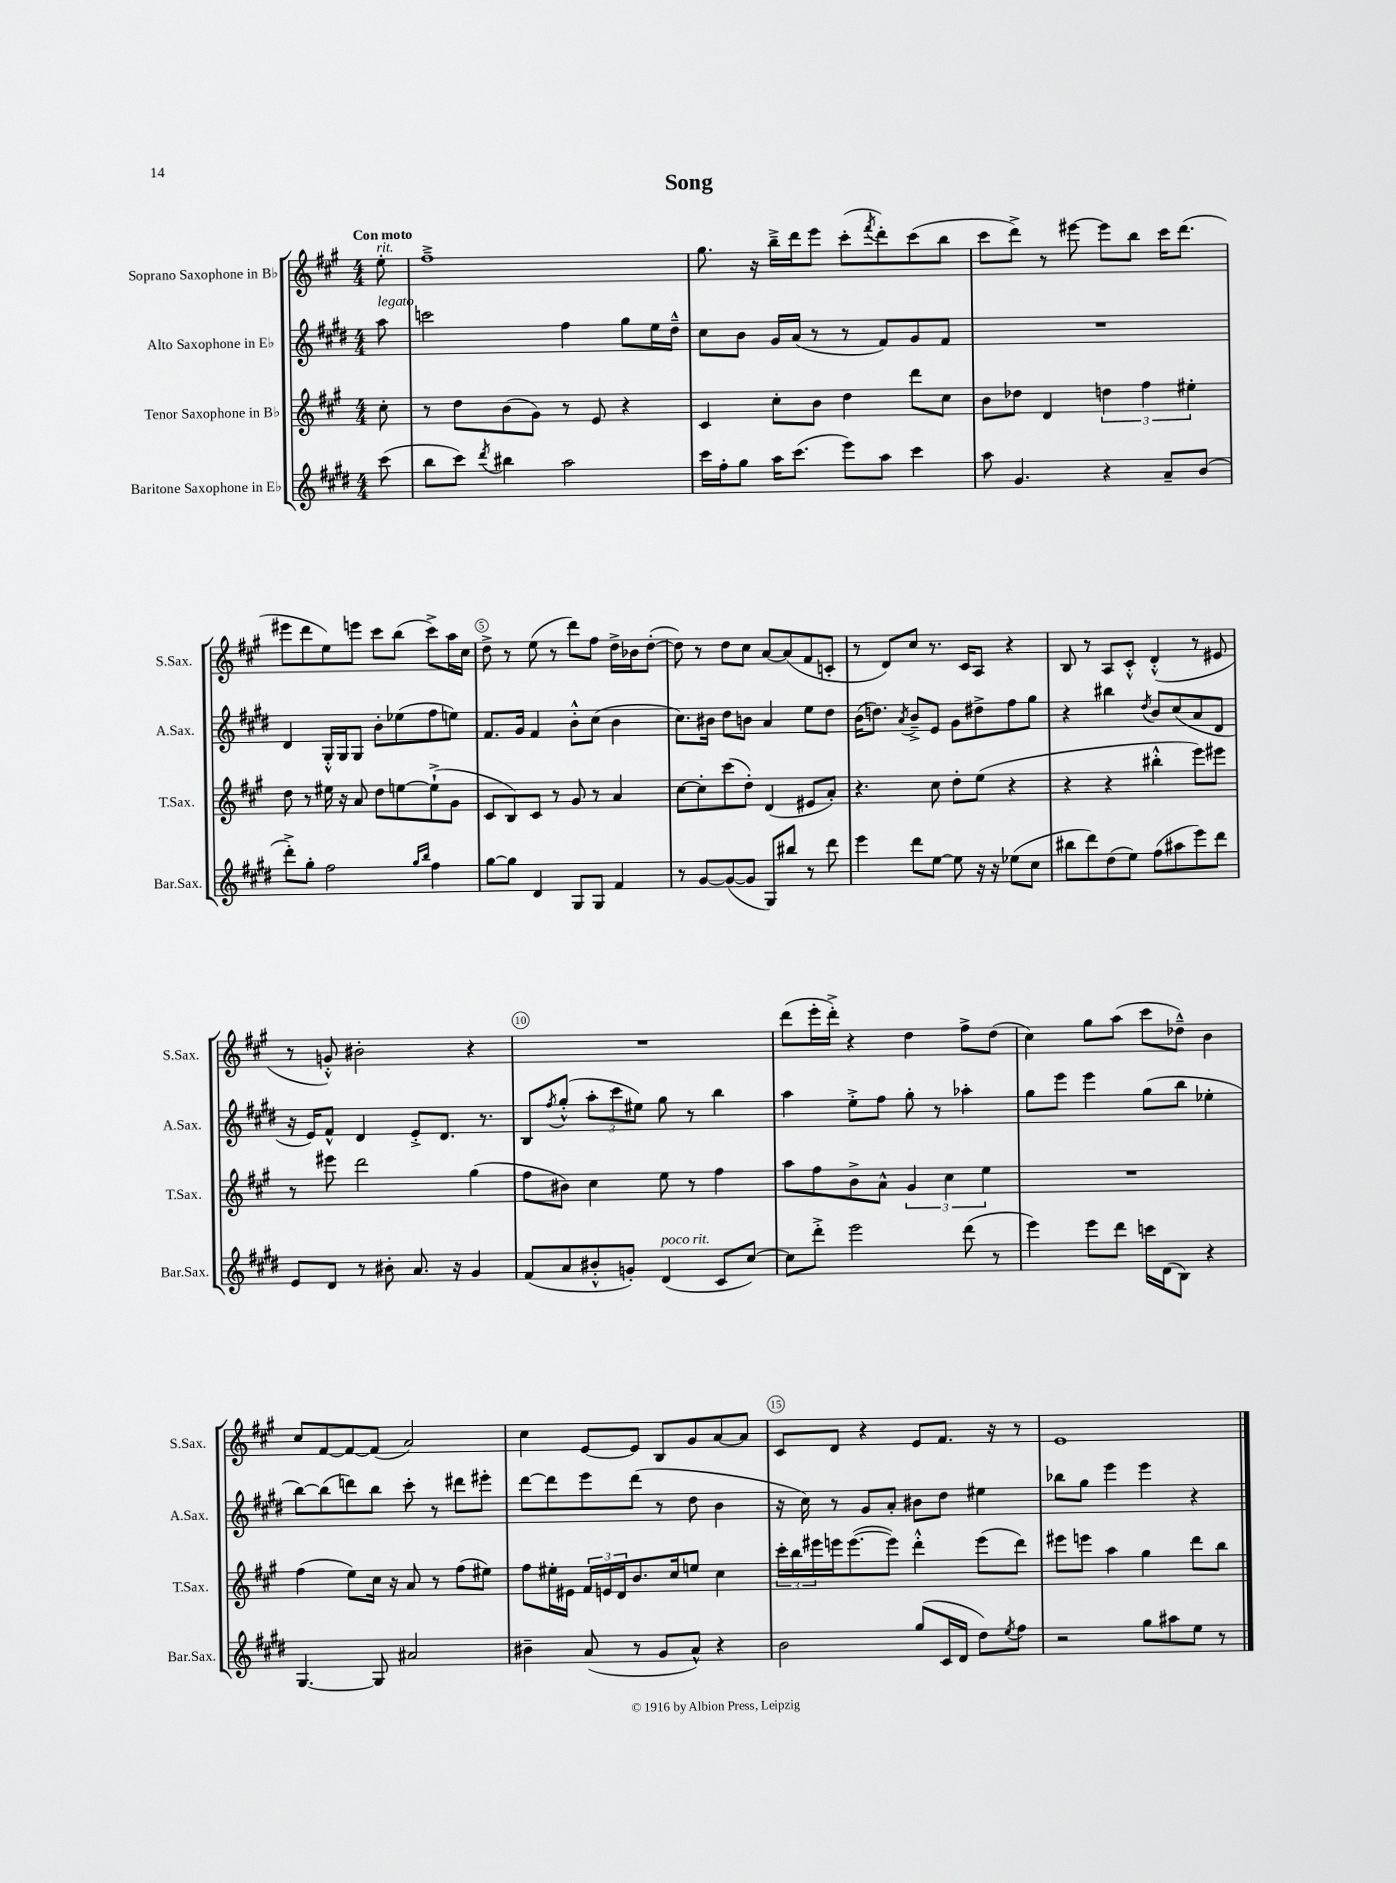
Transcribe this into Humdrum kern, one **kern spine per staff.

**kern	**kern	**kern	**kern
*part4	*part3	*part2	*part1
*staff4	*staff3	*staff2	*staff1
*I"Baritone Saxophone in E♭	*I"Tenor Saxophone in B♭	*I"Alto Saxophone in E♭	*I"Soprano Saxophone in B♭
*I'Bar.Sax.	*I'T.Sax.	*I'A.Sax.	*I'S.Sax.
*clefG2	*clefG2	*clefG2	*clefG2
*k[f#c#g#d#]	*k[f#c#g#]	*k[f#c#g#d#]	*k[f#c#g#]
*M4/4	*M4/4	*M4/4	*M4/4
=	=	=	=
!	!	!	!LO:TX:a:B:t=Con moto
!	!	!	!LO:TX:a:i:t=rit.
!	!	!LO:TX:a:i:t=legato	!
(8ccc#\	8cc#'\	8aa\	8ee'\
=1	=1	=1	=1
8bb\L	8r	2cccn\	1ff#~^
8ccc#\J)	8dd\L	.	.
8qddd#/	.	.	.
4bb#X\	(8b\	.	.
.	8g#\J)	.	.
2aa\	8r	4ff#\	.
.	8e/	.	.
.	4r	8gg#\L	.
.	.	16ee\L	.
.	.	16dd#~^^\JJ	.
=2	=2	=2	=2
16ccc#\LL	4c#/	8cc#\L	8.gg#\
16ff#'\J	.	.	.
8gg#\J	.	8b\J	.
.	.	.	16r
16aa\KL	8cc#'\L	16g#/LL	16bb~^\LL
(8.ccc#\J	.	(16a/JJ	16ddd\J
.	8b\J	8r	8eee\J
8eee\L)	4dd\	8r	(8ccc#'\L
.	.	.	8qfff#/
8aa\J	.	8f#/L)	8ddd'\)
4ccc#\	8ddd\L	8g#/	(8ccc#\
.	8cc#\J	8f#/J	8bb\J
=3	=3	=3	=3
8aa\	8b\L	1r	8ccc#\L
4.g#/	8dd-X\J	.	8ddd^\J)
.	4d/	.	8r
.	.	.	[8eee#X\
4r	6ddn\	.	8eee#\L]
.	.	.	8bb\J
.	6ff#\	.	.
8a~/L	.	.	16ccc#\KL
.	.	.	(8.ddd\J
.	6ee#X'\	.	.
(8b/J	.	.	.
!!LO:LB:g=z
=4	=4	=4	=4
8ddd#'^\L)	8dd\	4d#/	8eee#X\L
8gg#'\J	8r	.	8ddd\
2ff#\	16ee#X\	16G#'^^/LL	8ee\)
.	16r	16G#/J	.
.	8a/	8G#/J	8eeen\J
.	8dd\L	8b'\L	8ccc#\L
.	[8een\	(8ee-X\	(8bb\J
16qqgg#/LL	.	.	.
16qqbb/JJ	.	.	.
4ff#\	(8ee`^\]	8ff#\	8ccc#^\L)
.	8g#\J	8een\J)	16aa\L
.	.	.	16cc#\JJ
=5	=5	=5	=5
[8gg#\L	8c#/L	8.f#/L	8dd^\
8gg#\J]	8B/)	.	8r
.	.	16g#/Jk	.
4d#/	8c#/J	4f#/	(8ee\
.	8r	.	8r
8G#/L	8g#/	8b'^^\L	8ddd\L)
8G#/J	8r	(8cc#\J	8ff#\J
4f#/	4a/	4b\	16dd^\LL
.	.	.	16b-X\J
.	.	.	([8dd'\J
=6	=6	=6	=6
8r	[8cc#\L	8.cc#\L)	8dd\])
[8g#/L	8cc#'\]	.	8r
.	.	16b#X\Jk	.
(8g#/_	(8ccc#\	8dd#\L	8dd\L
8g#/J]	8dd'\J)	8bn\J	8cc#\J
8G#/L)	(4d/	4a/	[8a/L
8bb#X/J	.	.	(8a/]
8r	8e#X/L	8ee\L	8f#/
8ddd#\	8a'/J)	8dd#\J	8cn'/J
=7	=7	=7	=7
4eee\	4.r	(16b\KL	8r
.	.	8.ddn\J)	.
.	.	.	8d/L)
.	.	8qa/	.
8ddd#\L	.	8b~^/L	8cc#/J
[8ee\J	8cc#\	8e/J	8.r
8ee\]	8dd'\L	8g#\L	.
.	.	.	16c#/KL
16r	(8ee\J	8dd#X^\	8A/J
16r	.	.	.
(8ee-X\L	4r	8ff#\	4r
8cc#\J	.	8gg#\J	.
=8	=8	=8	=8
8bb#X\L	4r	4r	8B/
8ddd#\)	.	.	8r
(8dd#\	4r	4bb#X\	8A/L
8ee\J)	.	.	8c#'^^/J
.	.	8qdd#/	.
(8ff#\L	4bb#X'^^\	8b/L	(4d'^^/
8aa#X\	.	(8cc#/	.
8eee\)	8eee\L)	8a/	8r
8ddd#\J	8eee#X\J	8d#/J	8e#X/
!!LO:LB:g=z
=9	=9	=9	=9
8e/L	8r	16r	8r
.	.	16e/KL)	.
8d#/J	8eee#X\	8f#^^/J	8gn'^^/)
8r	2ddd\	4d#/	2b#X'\
8b#X'\	.	.	.
8.a/	.	8e'^/L	.
.	.	8.d#/J	.
16r	.	.	.
4g#/	(4gg#\	.	4r
.	.	8.r	.
=10	=10	=10	=10
(8f#/L	8ff#\L	8B/L	1r
.	.	8qff#/	.
8a/	8b#X\J)	(8gg#'^^/J	.
8b#X'^^/	4cc#\	12aa'\L	.
.	.	12ccc#\	.
8gn'/J)	.	.	.
.	.	12ee#X\J)	.
!LO:TX:a:i:t=poco rit.	!	!	!
(4d#/	8ee\	8gg#\	.
.	8r	8r	.
8c#/L	4ff#\	4bb\	.
[8cc#/J)	.	.	.
=11	=11	=11	=11
8cc#\L]	8aa\L	4aa\	(8ddd\L
8ddd#'^\J	8ff#\	.	16eee'\L
.	.	.	16ddd'^\JJ)
2eee\	8b^\	8ee'^\L	4r
.	8a^^\J	8ff#\J	.
.	6g#/	8gg#'\	4dd\
.	.	8r	.
.	6cc#\	.	.
(8ddd#\	.	4aa-X'\	8ff#^\L
.	6ee\	.	.
8r	.	.	(8dd\J
=12	=12	=12	=12
4eee\)	1r	8gg#\L	4cc#\)
.	.	8eee\J	.
8eee\L	.	4eee\	8gg#\L
8ddd#\J	.	.	(8aa\J
16cccn\LL	.	(8gg#\L	8ccc#\L
(16d#\J	.	.	.
8B\J)	.	8bb\J	8dd-X~^^\J)
4r	.	4ee-X'\	4b\
!!LO:LB:g=z
=13	=13	=13	=13
[4.G#/	(4ff#\	[8bb\L)	8cc#/L
.	.	(8bb\]	[8f#/
.	8ee\L)	8dddn\)	8f#/_
8G#/]	16cc#\Jk	8bb\J	(8f#/J]
.	16r	.	.
2a#X/	8a/	8ccc#'\	2a/)
.	8r	8r	.
.	(8ff#\L	8ddd#X\L	.
.	8ee#X\J)	8eee#X'\J	.
=14	=14	=14	=14
4b#X~\	8ff#\L	[8ddd#\L	4cc#\
.	16ee#X'\L	8ddd#\]	.
.	16e#X\JJ	.	.
(8a/	24f#/LL	8eee\	[8e/L
.	24en/	.	.
.	24d/J	.	.
8r	8.b/	(8ddd#\J	8e/J]
8g#/L	.	8r	8B/L
.	16cc#/k	.	.
8a^^/J)	8een/J	8dd#\	8g#/
4r	4cc#\	4b\	[8a/
.	.	.	8a/J]
=15	=15	=15	=15
2b\	24ccc#'\LL	16r	8c#/L
.	24bb\	.	.
.	.	16cc#\)	.
.	24eee#X\	.	.
.	16eeen\J	8r	8d/J
.	([8.eee\	.	.
.	.	8g#/L	4r
.	8eee\J])	8a'/J	.
(8gg#/L	4ddd'^^\	8b#X\L	8e/L
16c#/L	.	8dd#\J	8.f#/J
16d#/JJ	.	.	.
8dd#\L)	(8eee\L	4ee#X\	.
.	.	.	16r
8qee/	.	.	.
8ff#\J	8ddd\J)	.	8r
=16	=16	=16	=16
2r	8eee#X\L	8bb-X\L	1e
.	8eeen\J	8gg#\J	.
.	4aa\	4eee\	.
8gg#\L	4gg#\	4eee\	.
8aa#X\	.	.	.
8ee\J	8ddd\L	4r	.
8r	8bb\J	.	.
==	==	==	==
*-	*-	*-	*-
